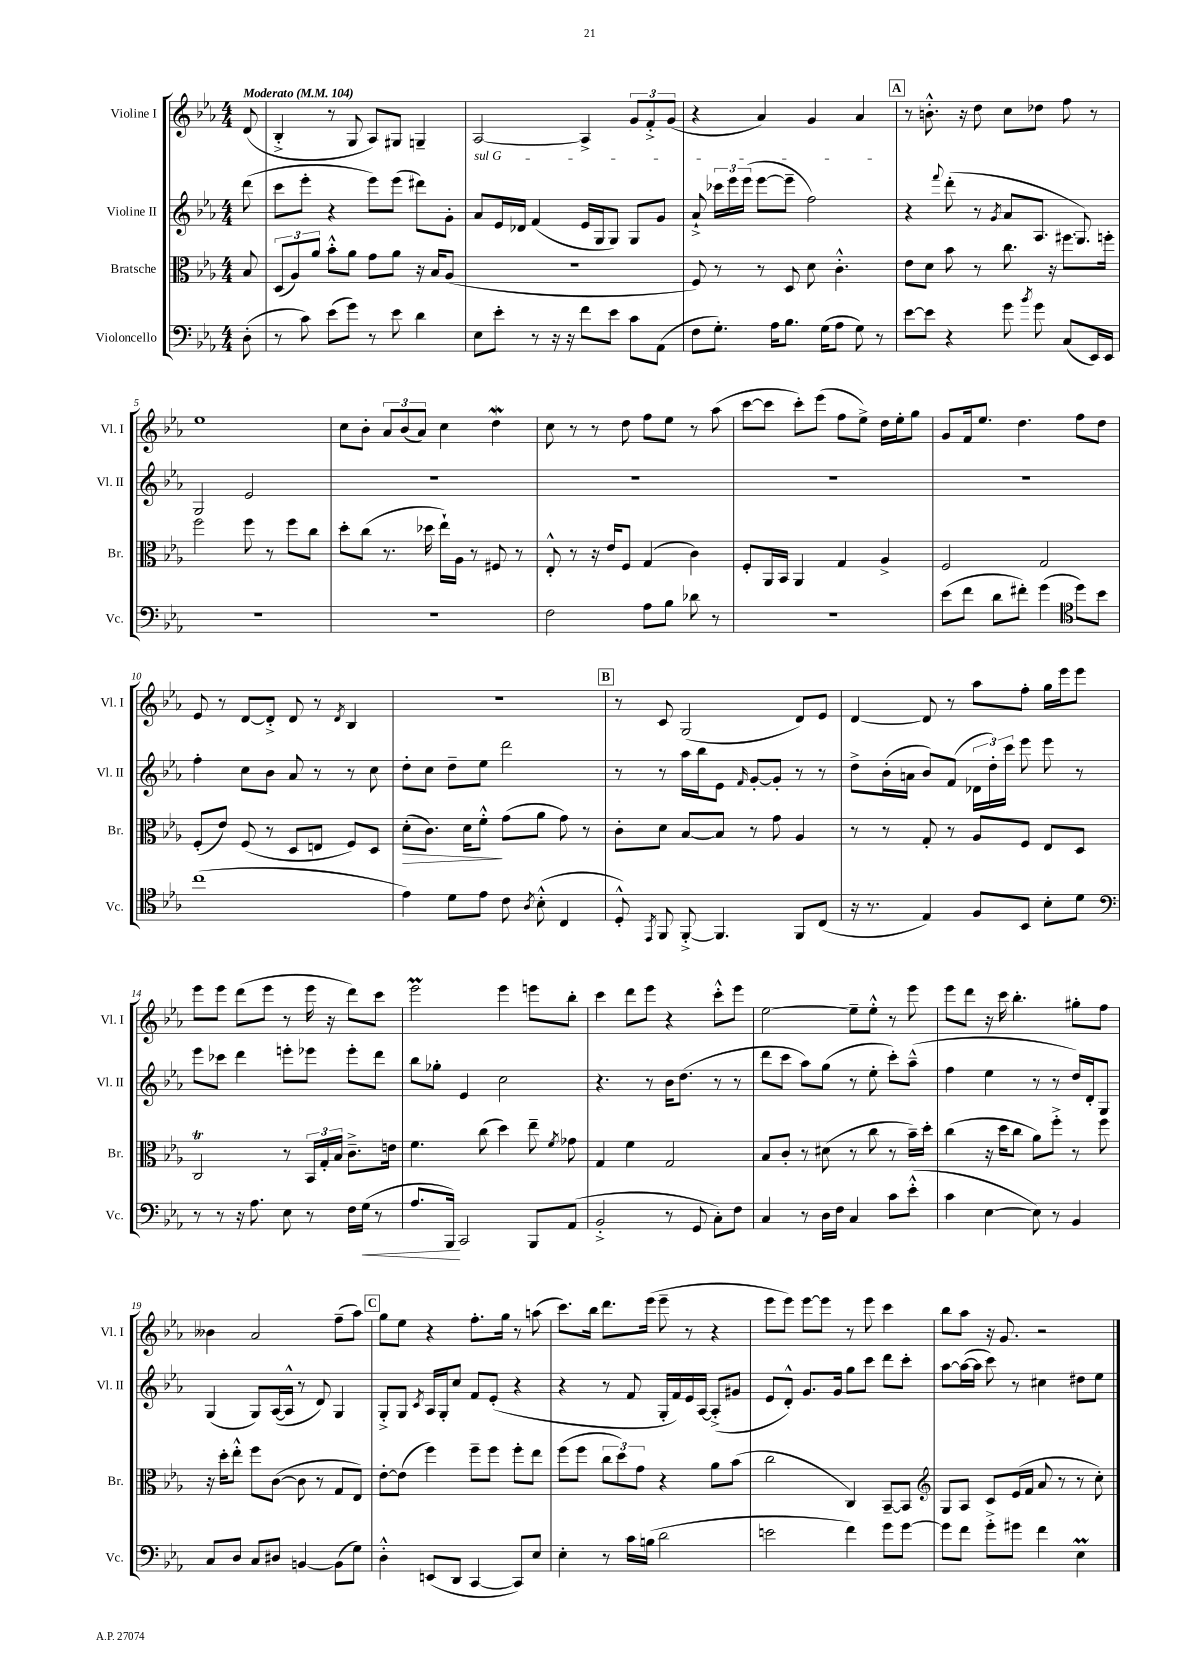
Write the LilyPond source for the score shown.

<<
\new StaffGroup <<
\new Staff = "s0" \with { instrumentName = "Violine I" shortInstrumentName = "Vl. I" } {
    \clef treble \key ees \major \numericTimeSignature \time 4/4 \partial 8 \tempo "Moderato" 4 = 104
    \autoBeamOff d'8( |
    bes4-.-> r8 g8 aes8[) gis8] g4-- |
    aes2~ aes4-> \tuplet 3/2 { g'8[ f'8-.-> g'8]( } |
    r4 aes'4) g'4 aes'4 |
    \mark \markup { \box "A" } r8 b'8.-.-^ r16 d''8 c''8[ des''8] f''8 r8 |
    ees''1 |
    c''8[ bes'8]-. \tuplet 3/2 { aes'8[ bes'8( aes'8]) } c''4 d''4\mordent |
    c''8 r8 r8 d''8 f''8[ ees''8] r8 aes''8( |
    c'''8[~ c'''8] c'''8[-.) ees'''8]( f''8[ ees''8]->) d''16[ ees''16-. g''8] |
    g'8[ f'16 ees''8.] d''4. f''8[ d''8] |
    ees'8 r8 d'8[~ d'8]-.-> d'8 r8 \acciaccatura { d'8 } bes4 |
    r1 |
    \mark \markup { \box "B" } r8 c'8 g2( d'8[) ees'8] |
    d'4~ d'8 r8 aes''8[ f''8]-. g''16[ ees'''16 ees'''8] |
    ees'''8[ ees'''8] d'''8[( ees'''8] r8 ees'''16 r16 d'''8[) c'''8] |
    ees'''2\prall ees'''4 e'''8[ bes''8]-. |
    c'''4 d'''8[ ees'''8] r4 c'''8[-.-^ ees'''8] |
    ees''2~ ees''8[-- ees''8]-.-^ r8 ees'''8 |
    ees'''8[ d'''8] r16 c'''16 bes''4.-. gis''8[-. f''8] |
    beses'4 aes'2 f''8[--( aes''8]) |
    \mark \markup { \box "C" } g''8[ ees''8] r4 f''8.[-. g''16] r8 a''8( |
    c'''8.[) bes''16] d'''8.[ ees'''16]( ees'''8-- r8 r4 |
    ees'''8[ ees'''8]) ees'''8[~ ees'''8] r8 ees'''8 c'''4 |
    bes''8[ aes''8] r16 g'8. r2 \bar "|." |
}
\new Staff = "s1" \with { instrumentName = "Violine II" shortInstrumentName = "Vl. II" } {
    \clef treble \key ees \major \numericTimeSignature \time 4/4 \partial 8
    \autoBeamOff d'''8( |
    c'''8[ ees'''8]-. r4 ees'''8[) ees'''8]( dis'''8[) g'8]-. |
    \once \override TextSpanner.bound-details.left.text = \markup { \italic "sul G" } aes'8[\startTextSpan ees'16 des'16] f'4( ees'16[ g16 g8]) g8[ g'8] |
    aes'8-!-> \tuplet 3/2 { ces'''16[ ees'''16 ees'''16]( } ees'''8[~ ees'''8]-- f''2\stopTextSpan) |
    \mark \markup { \box "A" } r4 \appoggiatura { f'''8 } d'''8-.( r8 \acciaccatura { g'8 } aes'8[ aes8.] g8.) |
    g2 ees'2 |
    R1 |
    R1 |
    R1 |
    R1 |
    f''4-. c''8[ bes'8] aes'8 r8 r8 c''8 |
    d''8[-. c''8] d''8[-- ees''8] d'''2 |
    \mark \markup { \box "B" } r8 r8 aes''16[ bes''16 ees'8] \grace { f'16 } g'8[~-. g'8]-. r8 r8 |
    d''8[-> bes'16-.( a'16] bes'8[) f'8]( \tuplet 3/2 { des'16[ d''16-.) c'''16] } ees'''8 ees'''8 r8 |
    ees'''8[ ces'''8] d'''4 e'''8[-. ees'''8] ees'''8[-. d'''8] |
    bes''8[ ges''8]-. ees'4 c''2 |
    r4. r8 bes'16[ d''8.]( r8 r8 |
    d'''8[ c'''8] aes''8[) g''8]( r8 ees''8-. c'''8[-.) aes''8]---^( |
    f''4 ees''4 r8 r8 d''16[) d'16-. g8] |
    g4( g8[) aes16~( aes16]-^ r8 d'8) g4 |
    \mark \markup { \box "C" } g8[-.-> g8] \acciaccatura { c'8 } aes16[ g16-. c''8] f'8[ ees'8]-.( r4 |
    r4 r8 f'8 g16[-. f'16) ees'16 aes16]~ aes8[-.->( gis'8] |
    ees'8[ d'8]-.-^) g'8.[ g'16] g''8[ c'''8] d'''8[ c'''8]-. |
    aes''8[~ aes''16~( aes''16] c'''8) r8 cis''4 dis''8[ ees''8] \bar "|." |
}
\new Staff = "s2" \with { instrumentName = "Bratsche" shortInstrumentName = "Br." } {
    \clef alto \key ees \major \numericTimeSignature \time 4/4 \partial 8
    \autoBeamOff bes8 |
    \tuplet 3/2 { d8[( aes8) aes'8] } bes'8[-.-^ aes'8] g'8[ aes'8] r16 bes16[ aes8]( |
    R1 |
    f8) r8 r8 d8 d'8 c'4.-.-^ |
    \mark \markup { \box "A" } ees'8[ d'8] bes'8 r8 c''8. r16 fis''8.[ f''16]-. |
    f''2 f''8 r8 f''8[ c''8] |
    d''8[-. c''8]( r8. des''16 ees''16[-!) aes16] r8 fis8 r8 |
    ees8-.-^ r8 r16 ees'16[ f8] g4( c'4) |
    f8[-. aes,16 bes,16] aes,4 g4 aes4-> |
    f2 g2 |
    f8[-.( ees'8]) f8( r8 d8[ e8] f8[) d8] |
    d'8[-.\>( c'8.]) d'16[ f'8]-.-^\! g'8[( aes'8] g'8) r8 |
    \mark \markup { \box "B" } c'8[-. d'8] bes8[~ bes8] r8 g'8 aes4 |
    r8 r8 g8-. r8 aes8[ f8] ees8[ d8] |
    c2\trill r8 \tuplet 3/2 { bes,16[ g16-. bes16] } c'8.[---> e'16] |
    f'4. c''8( d''4) ees''8-- \acciaccatura { f'8 } ges'8 |
    g4 f'4 g2 |
    bes8[ c'8]-. r8 dis'8( r8 c''8 r8 bes'16[--) d''16]-. |
    c''4( r16 d''16[ c''8] aes'8[) f''8]-.-> r8 f''8 |
    r16 d''16[-. ees''8]-.-^ f''8[ c'8]~( c'8 r8 g8[ ees8]) |
    \mark \markup { \box "C" } ees'8[~-. ees'8]( f''4) f''8[-- f''8] f''8[-. ees''8] |
    f''8[( f''8] \tuplet 3/2 { c''8[ d''8) g'8] } r4 aes'8[ bes'8]( |
    c''2 c4) bes,8[~-- bes,8] |
    \clef treble g8[ aes8] c'8[ ees'16( f'16] aes'8 r8 r8 c''8-.) \bar "|." |
}
\new Staff = "s3" \with { instrumentName = "Violoncello" shortInstrumentName = "Vc." } {
    \clef bass \key ees \major \numericTimeSignature \time 4/4 \partial 8
    \autoBeamOff d8-.( |
    r8 c'8) ees'8[( g'8]) r8 ees'8 d'4 |
    ees8[ ees'8]-. r8 r16 r16 f'8[ ees'8] c'8[ aes,8]( |
    f8[ g8.]-.) aes16[ bes8.] g16[( aes8] g8) r8 |
    \mark \markup { \box "A" } ees'8[~ ees'8] r4 g'8 \acciaccatura { bes'8 } g'8 c8[( ees,16) ees,16] |
    R1 |
    R1 |
    f2 aes8[ bes8] des'8 r8 |
    R1 |
    ees'8[( f'8] d'8[ fis'8]-.) g'4( \clef tenor d''8[) bes'8] |
    c''1( |
    ees'4) d'8[ ees'8] c'8 \acciaccatura { aes8 } bes8-.-^( c4 |
    \mark \markup { \box "B" } d8-.-^) \acciaccatura { ees,8 } f,8 f,8~-.-> f,4. f,8[ c8]( |
    r16 r8. ees4) f8[ bes,8] bes8[-. d'8] |
    \clef bass r8 r8 r16 aes8. ees8 r8 f16[ g16]\<( r8 |
    aes8.[ bes,,16]\!) c,2 bes,,8[ aes,8]( |
    bes,2-.-> r8 g,8 c8[-.) f8] |
    c4 r8 d16[ f16] c4 c'8[ ees'8]-.-^( |
    c'4 ees4~ ees8) r8 bes,4 |
    c8[ d8] c8[ dis8] b,4~ b,8[( g8]) |
    \mark \markup { \box "C" } d4-.-^ e,8[( d,8] c,4~ c,8[) ees8] |
    ees4-. r8 c'16[ b16]( d'2 |
    e'2 f'4) g'8[ g'8]~ |
    g'8[ f'8] g'8[-.-> gis'8] f'4 ees4\prall \bar "|." |
}
>>
>>
